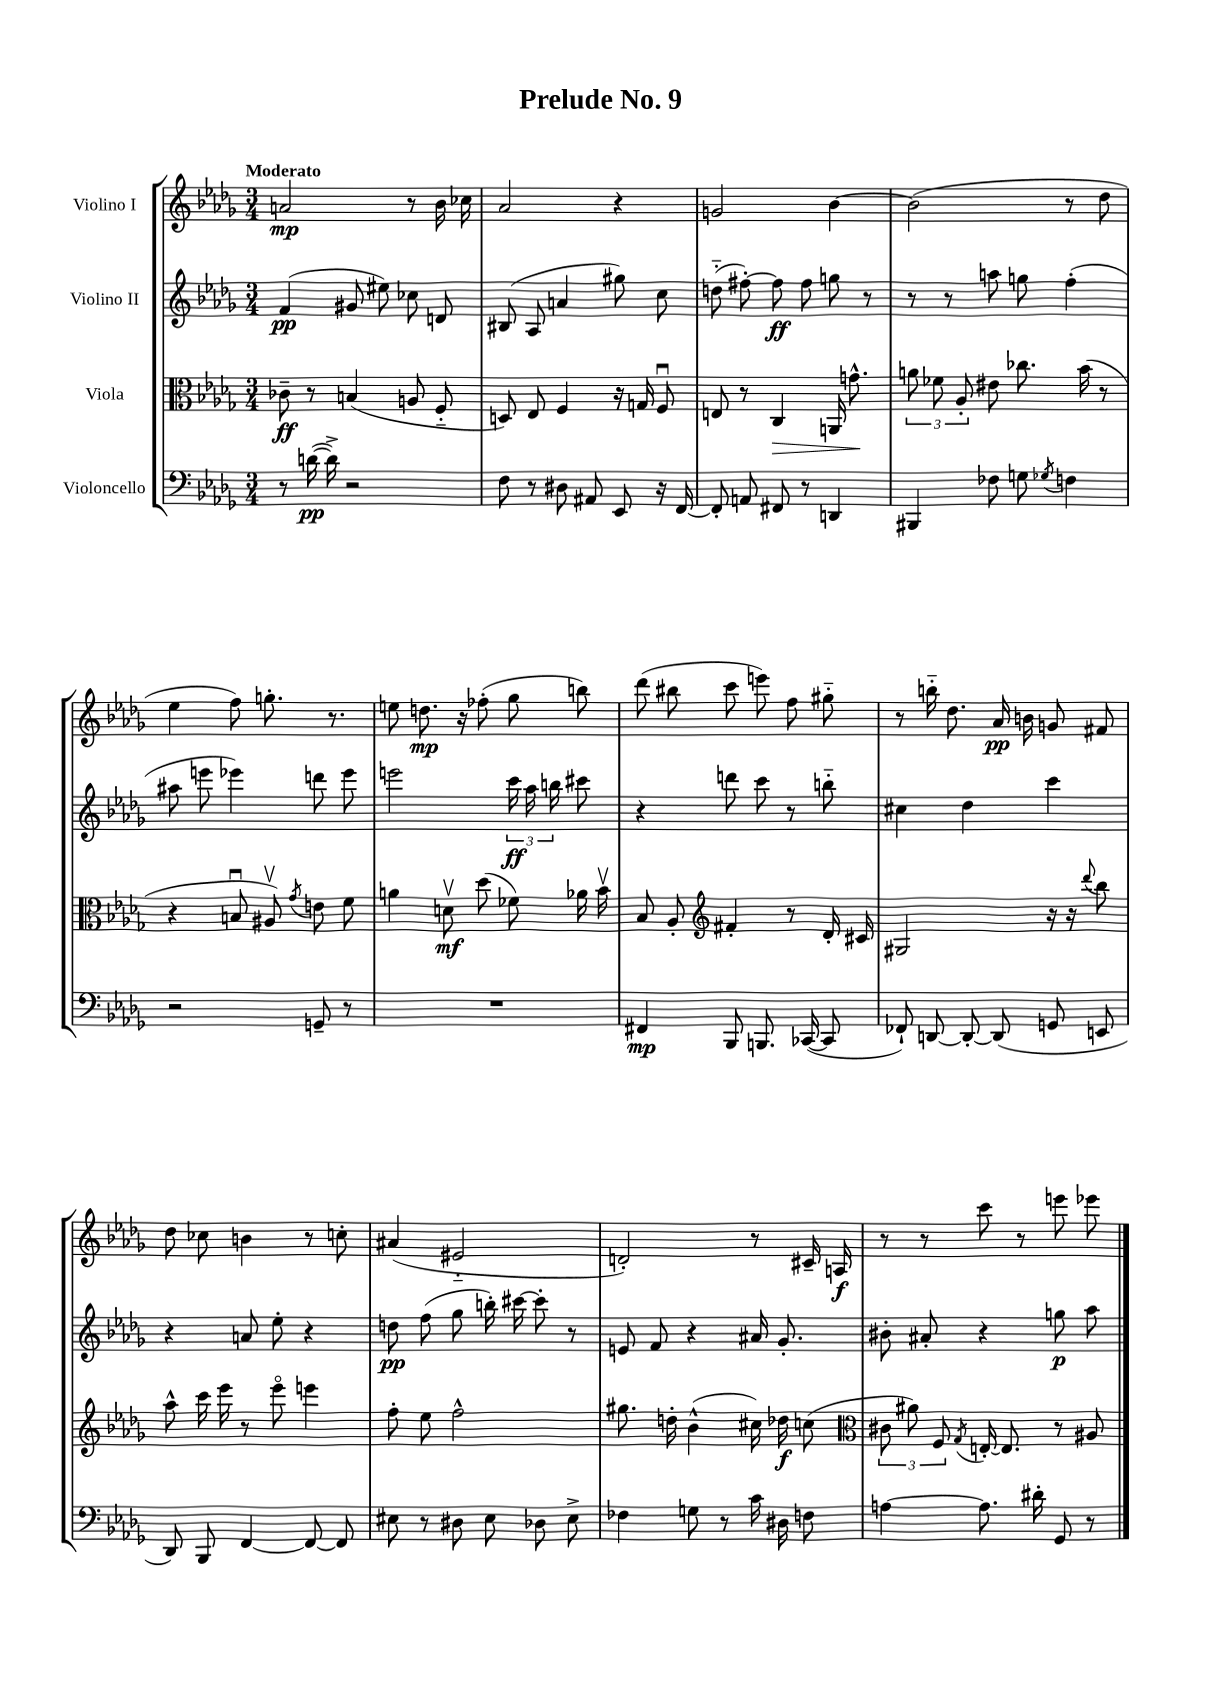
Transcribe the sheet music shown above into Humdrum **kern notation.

**kern	**kern	**kern	**kern
*staff4	*staff3	*staff2	*staff1
*clefF4	*clefC3	*clefG2	*clefG2
*k[b-e-a-d-g-]	*k[b-e-a-d-g-]	*k[b-e-a-d-g-]	*k[b-e-a-d-g-]
*M3/4	*M3/4	*M3/4	*M3/4
8r	8c-~	(4f	2a
([16d	8r	.	.
16d^])	.	.	.
2r	(4B	8g#	.
.	.	8ee#)	.
.	8A	8cc-	8r
.	8F'~	8d	16b-
.	.	.	16cc-
=	=	=	=
8F	8D)	(8B#	2a-
8r	8E-	8A-	.
8D#	4F	4a	.
8AA#	.	.	.
8EE-	16r	8gg#)	4r
.	16G	.	.
16r	8Fu	8cc	.
[16FF	.	.	.
=	=	=	=
8FF']	8E	(8dd'~	2g
8AA	8r	[8ff#')	.
8FF#	4C	8ff#]	.
8r	.	8ff#	.
4DD	16AA	8gg	[4b-
.	8.g^^	.	.
.	.	8r	.
=	=	=	=
4BBB#	12a	8r	(2b-]
.	12f-	.	.
.	.	8r	.
.	12A-'	.	.
8F-	8e#	8aa	.
8G	8.cc-	8gg	.
8qG-	.	.	.
4F	.	(4ff'	8r
.	(16b-	.	.
.	8r	.	8dd-
=	=	=	=
2r	4r	8aa#	4ee-
.	.	8eee	.
.	8Bu	4eee-)	8ff)
.	8A#v)	.	8.gg'
.	8qg-	.	.
8GG~	8e	8ddd	.
.	.	.	8.r
8r	8f	8eee-	.
=	=	=	=
2.r	4a	2eee	8ee
.	.	.	8.dd
.	8dv	.	.
.	.	.	16r
.	(8dd-	.	(8ff-'
.	8f-)	24ccc	8gg-
.	.	24aa-	.
.	.	24bb	.
.	16a-	8ccc#	8bb)
.	16b-v	.	.
=	=	=	=
4FF#	8B-	4r	(8ddd-
.	8A-'	.	8bb#
*	*clefG2	*	*
8BBB-	4f#'	8ddd	8ccc
8.BBB	.	8ccc	8eee)
.	8r	8r	8ff
([16CC-	.	.	.
8CC-]	16d-'	8bb'~	8gg#'~
.	16c#	.	.
=	=	=	=
8FF-`)	2G#	4cc#	8r
[8DD	.	.	16bb'~
.	.	.	8.dd-
8DD'_	.	4dd-	.
(8DD]	.	.	16a-
.	.	.	16b
8GG	16r	4ccc	8g
.	16r	.	.
.	8qqddd-	.	.
8EE	8bb-	.	8f#
=	=	=	=
8DD-)	8aa-^^	4r	8dd-
8BBB-	16ccc	.	8cc-
.	16eee-	.	.
[4FF	8r	8a	4b
.	8eee-o	8ee-'	.
8FF_	4eee	4r	8r
8FF]	.	.	8cc'
=	=	=	=
8E#	8ff'	8dd	(4a#
8r	8ee-	(8ff	.
8D#	2ff^^	8gg-	2e#'~
8E#	.	16bb')	.
.	.	[16ccc#	.
8D-	.	8ccc#']	.
8E#^	.	8r	.
=	=	=	=
4F-	8.gg#	8e	2d')
.	.	8f	.
.	16dd'	.	.
8G	(4b-^^	4r	.
8r	.	.	.
16c	16cc#)	16a#	8r
16D#	16dd-	8.g-'	.
8F	(8cc	.	16c#~
.	.	.	16A
=	=	=	=
*	*clefC3	*	*
[4A	12c#	8b#'	8r
.	12a#)	.	.
.	.	8a#'	8r
.	12F	.	.
.	8qG-	.	.
8.A]	[16E'	4r	8ccc
.	8.E]	.	.
.	.	.	8r
16d#'	.	.	.
8GG-	8r	8gg	8eee
8r	8A#	8aa-	8eee-
==	==	==	==
*-	*-	*-	*-
